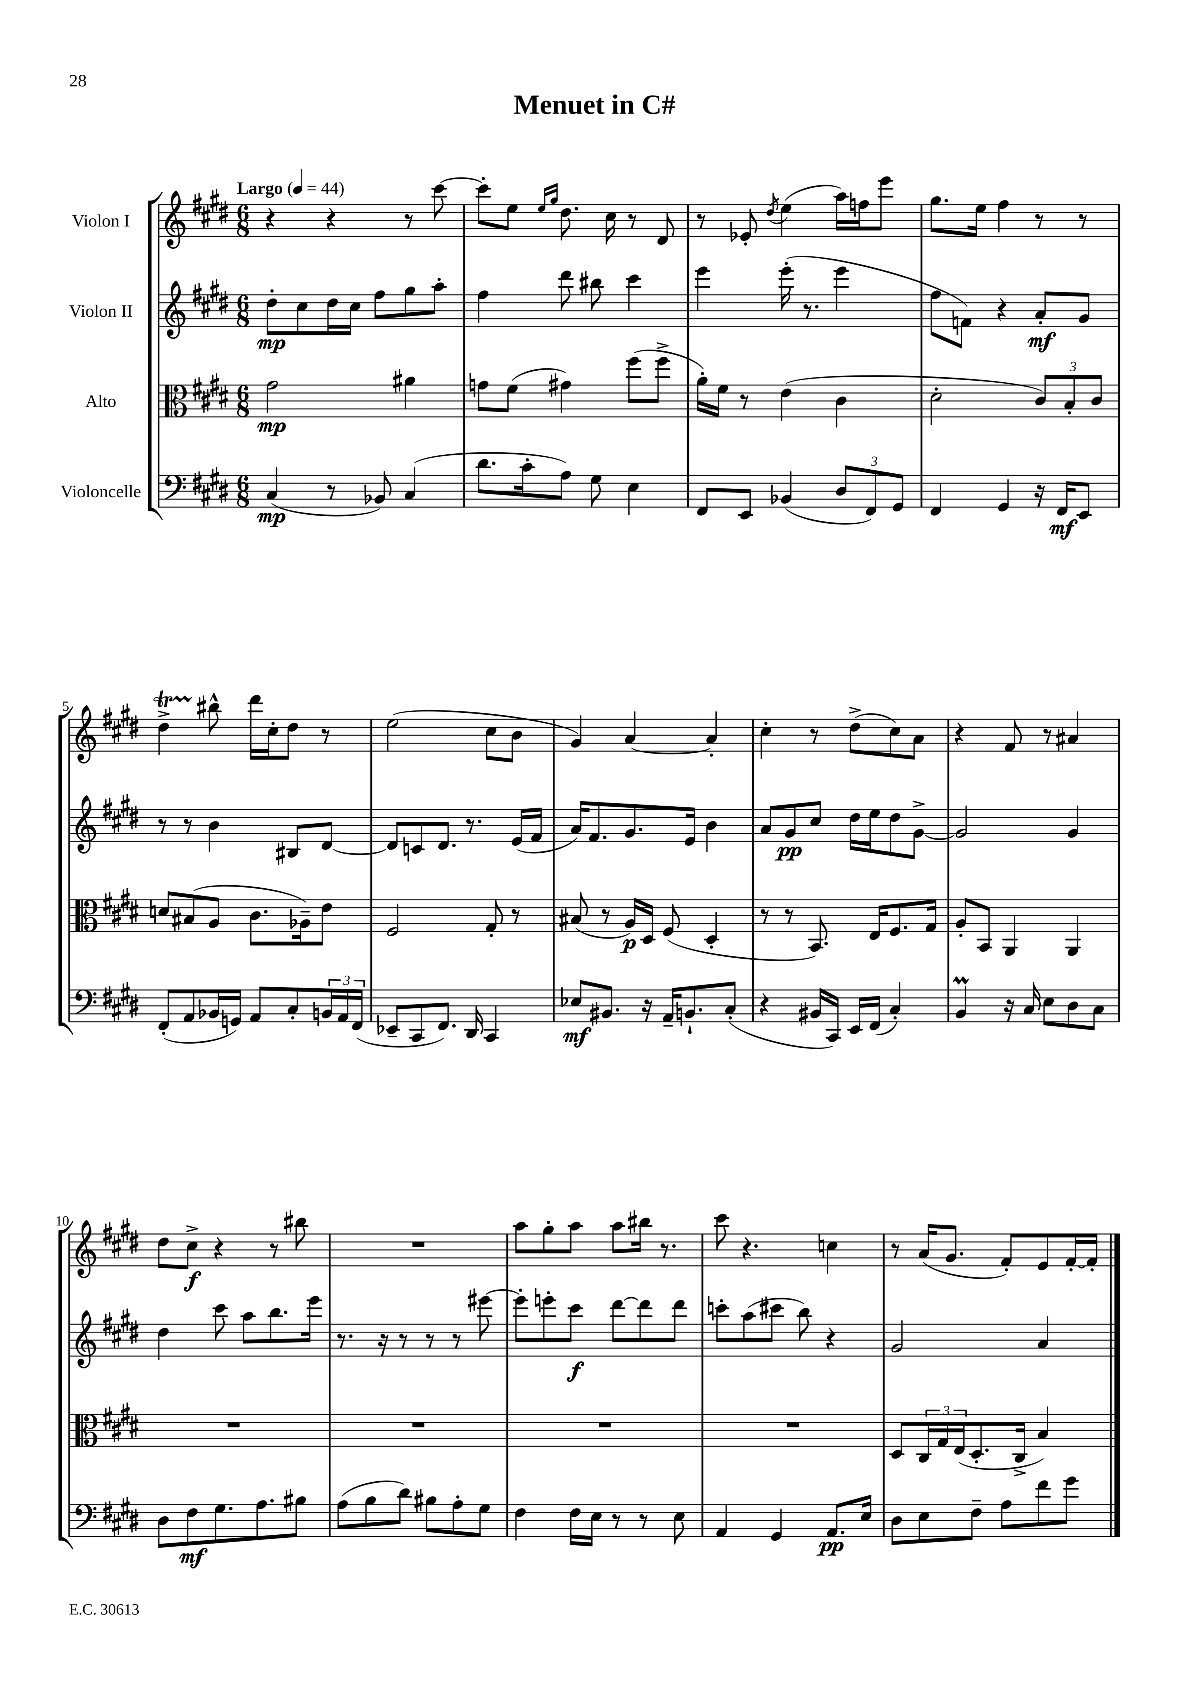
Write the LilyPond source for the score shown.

\header { title = "Menuet in C#" }
<<
\new StaffGroup <<
\new Staff = "s0" \with { instrumentName = "Violon I" } {
    \clef treble \key e \major \numericTimeSignature \time 6/8 \tempo "Largo" 4 = 44
    r4 r4 r8 cis'''8~ |
    cis'''8-. e''8 \grace { e''16 gis''16 } dis''8. cis''16 r8 dis'8 |
    r8 ees'8-. \acciaccatura { dis''8 } e''4( a''16) f''16 e'''8 |
    gis''8. e''16 fis''4 r8 r8 |
    dis''4->\startTrillSpan bis''8-^\stopTrillSpan dis'''16 cis''16-. dis''8 r8 |
    e''2( cis''8 b'8 |
    gis'4) a'4~ a'4-. |
    cis''4-. r8 dis''8->( cis''8) a'8 |
    r4 fis'8 r8 ais'4 |
    dis''8 cis''8->\f r4 r8 bis''8 |
    R2. |
    a''8 gis''8-. a''8 a''8 bis''16 r8. |
    cis'''8 r4. c''4 |
    r8 a'16( gis'8. fis'8-.) e'8 fis'16~-. fis'16-. \bar "|." |
}
\new Staff = "s1" \with { instrumentName = "Violon II" } {
    \clef treble \key e \major \numericTimeSignature \time 6/8
    dis''8-.\mp cis''8 dis''16 cis''16 fis''8 gis''8 a''8-. |
    fis''4 dis'''8 bis''8 cis'''4 |
    e'''4 e'''16-.( r8. e'''4 |
    fis''8 f'8) r4 a'8-.\mf gis'8 |
    r8 r8 b'4 bis8 dis'8~ |
    dis'8 c'8 dis'8. r8. e'16( fis'16 |
    a'16) fis'8. gis'8. e'16 b'4 |
    a'8 gis'8\pp cis''8 dis''16 e''16 dis''8 gis'8~-> |
    gis'2 gis'4 |
    dis''4 cis'''8 a''8 b''8. e'''16 |
    r8. r16 r8 r8 r8 eis'''8~ |
    eis'''8-. e'''8-. cis'''8\f dis'''8~ dis'''8 dis'''8 |
    c'''8-. a''8( cis'''8 b''8) r4 |
    gis'2 a'4 \bar "|." |
}
\new Staff = "s2" \with { instrumentName = "Alto" } {
    \clef alto \key e \major \numericTimeSignature \time 6/8
    gis'2\mp ais'4 |
    g'8 fis'8( gis'4) fis''8( fis''8-> |
    a'16-.) fis'16 r8 e'4( cis'4 |
    dis'2-. \tuplet 3/2 { cis'8) b8-. cis'8 } |
    d'8 bis8( a8 cis'8. aes16--) e'8 |
    fis2 gis8-. r8 |
    bis8( r8 a16\p) dis16 fis8( dis4-. |
    r8 r8 b,8.) e16 fis8. gis16 |
    a8-. b,8 a,4 a,4 |
    R2. |
    R2. |
    R2. |
    R2. |
    dis8 \tuplet 3/2 { cis16 gis16 e16( } dis8.-. cis16-> b4) \bar "|." |
}
\new Staff = "s3" \with { instrumentName = "Violoncelle" } {
    \clef bass \key e \major \numericTimeSignature \time 6/8
    cis4\mp( r8 bes,8) cis4( |
    dis'8. cis'16-. a8) gis8 e4 |
    fis,8 e,8 bes,4( \tuplet 3/2 { dis8 fis,8) gis,8 } |
    fis,4 gis,4 r16 fis,16\mf e,8 |
    fis,8-.( a,8 bes,16 g,16) a,8 cis8-. \tuplet 3/2 { b,16 a,16 fis,16( } |
    ees,8-- cis,8 fis,8.) dis,16 cis,4 |
    ees8\mf bis,8. r16 a,16-- b,8.-! cis8-.( |
    r4 bis,16 cis,16) e,16 fis,16( cis4-.) |
    b,4\prall r16 cis16 e8 dis8 cis8 |
    dis8 fis8\mf gis8. a8. bis8 |
    a8( b8 dis'8) bis8 a8-. gis8 |
    fis4 fis16 e16 r8 r8 e8 |
    a,4 gis,4 a,8.\pp e16 |
    dis8 e8 fis8-- a8 fis'8 gis'8 \bar "|." |
}
>>
>>
